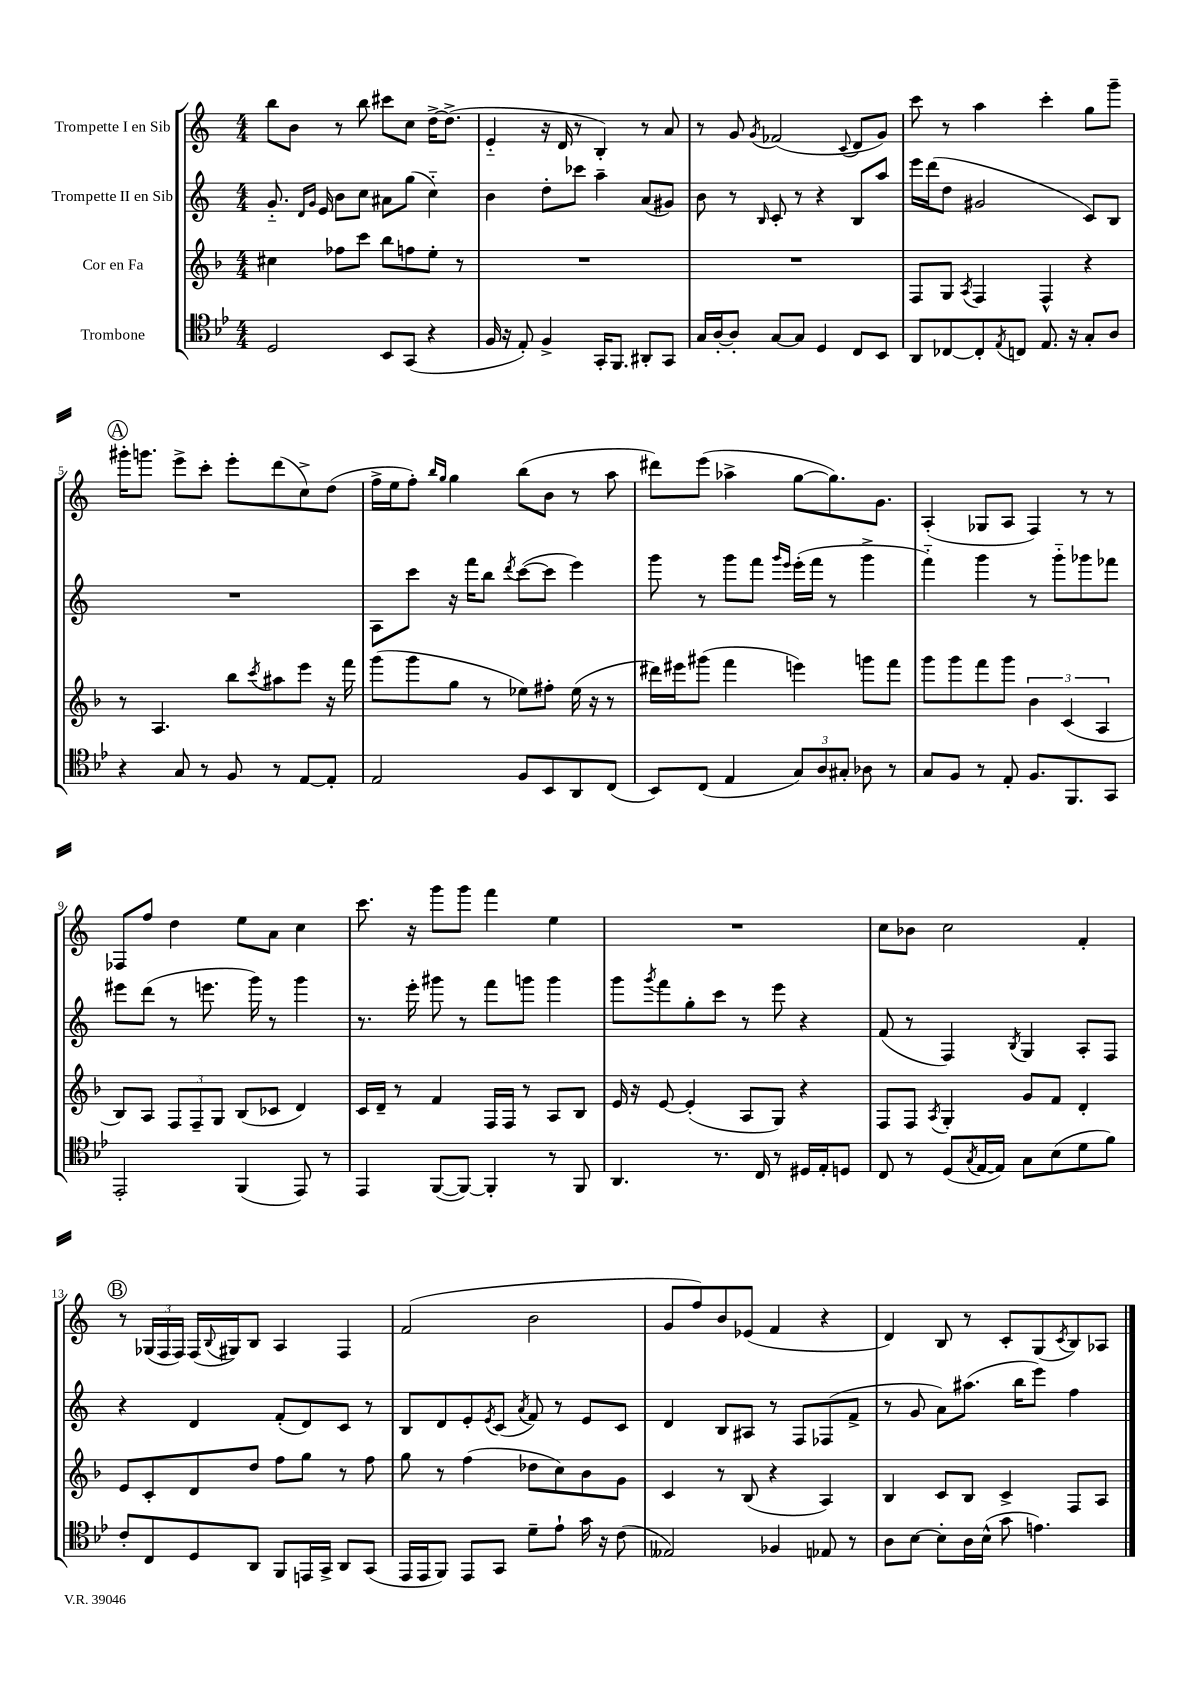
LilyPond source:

<<
\new StaffGroup <<
\new Staff = "s0" \with { instrumentName = "Trompette I en Sib" } {
    \clef treble \key c \major \numericTimeSignature \time 4/4
    b''8 b'8 r8 b''8 cis'''8 c''8 d''16~-> d''8.->( |
    e'4-_ r16 d'16 r8 b4-.) r8 a'8 |
    r8 g'8 \acciaccatura { g'8 } fes'2( \appoggiatura { c'8 } d'8 g'8) |
    c'''8 r8 a''4 c'''4-. g''8 g'''8-- |
    \mark \markup { \circle "A" } gis'''16-. g'''8. e'''8-> c'''8-. e'''8-. d'''8( c''8->) d''8( |
    f''16-> e''16 f''8-.) \grace { b''16 g''16 } g''4 b''8( b'8 r8 a''8 |
    dis'''8) e'''8( aes''4-> g''8~ g''8.) g'8. |
    a4-.( ges8 a8 f4) r8 r8 |
    fes8 f''8 d''4 e''8 a'8 c''4 |
    c'''8. r16 g'''8 g'''8 f'''4 e''4 |
    R1 |
    c''8 bes'8 c''2 f'4-. |
    \mark \markup { \circle "B" } r8 \tuplet 3/2 { ges16( f16 f16) } f16( \appoggiatura { b8 } gis16) b8 a4 f4 |
    f'2( b'2 |
    g'8 f''8) b'8 ees'8( f'4 r4 |
    d'4) b8 r8 c'8-. g8( \acciaccatura { c'8 } b8) aes8 \bar "|." |
}
\new Staff = "s1" \with { instrumentName = "Trompette II en Sib" } {
    \clef treble \key c \major \numericTimeSignature \time 4/4
    g'8.-_ \grace { d'16 g'16 } e'16 b'8 c''8 ais'8 g''8( c''4-_) |
    b'4 d''8-. ces'''8 a''4-- a'8( gis'8) |
    b'8 r8 \grace { b16 } c'8-. r8 r4 b8 a''8 |
    e'''16 d'''16( d''8 gis'2 c'8) b8 |
    \mark \markup { \circle "A" } R1 |
    a8 c'''8 r16 f'''16 b''8 \acciaccatura { d'''8 } c'''8~( c'''8 e'''4) |
    g'''8 r8 g'''8 f'''8 \grace { g'''16 e'''16 } e'''16-.( f'''16 r8 g'''4-> |
    f'''4-_) g'''4 r8 g'''8-_ ges'''8 fes'''8 |
    eis'''8 d'''8( r8 e'''8. g'''16) r8 g'''4 |
    r8. e'''16-. gis'''8 r8 f'''8 g'''8 g'''4 |
    g'''8 \acciaccatura { g'''8 } f'''8 g''8-. c'''8 r8 e'''8 r4 |
    f'8( r8 f4) \acciaccatura { b8 } g4 a8-. f8 |
    \mark \markup { \circle "B" } r4 d'4 f'8-.( d'8) c'8 r8 |
    b8 d'8 e'8-. \acciaccatura { e'8 } c'8( \acciaccatura { a'8 } f'8) r8 e'8 c'8 |
    d'4 b8 ais8 r8 f8 fes8( f'8-> |
    r8 g'8 a'8) ais''8.( b''16 e'''8) f''4 \bar "|." |
}
\new Staff = "s2" \with { instrumentName = "Cor en Fa" } {
    \clef treble \key f \major \numericTimeSignature \time 4/4
    cis''4 fes''8 c'''8 bes''8 f''8 e''8-. r8 |
    R1 |
    R1 |
    f8 g8 \acciaccatura { a8 } f4 f4-^ r4 |
    \mark \markup { \circle "A" } r8 a4. bes''8 \acciaccatura { c'''8 } ais''8 e'''8 r16 f'''16 |
    g'''8( g'''8 g''8 r8 ees''8) fis''8-. ees''16( r16 r8 |
    dis'''16) eis'''16 gis'''8( f'''4 e'''4) g'''8 f'''8 |
    g'''8 g'''8 f'''8 g'''8 \tuplet 3/2 { bes'4 c'4( a4 } |
    bes8) a8 \tuplet 3/2 { f8 f8-- g8 } bes8( ces'8 d'4) |
    c'16 d'16-- r8 f'4 f16 f16 r8 a8 bes8 |
    e'16 r16 e'8~ e'4-.( a8 g8) r4 |
    f8 f8 \acciaccatura { a8 } g4-. g'8 f'8 d'4-. |
    \mark \markup { \circle "B" } e'8 c'8-. d'8 d''8 f''8 g''8 r8 f''8 |
    g''8 r8 f''4( des''8 c''8) bes'8 g'8 |
    c'4 r8 bes8( r4 a4) |
    bes4 c'8 bes8 c'4-> f8 a8 \bar "|." |
}
\new Staff = "s3" \with { instrumentName = "Trombone" } {
    \clef tenor \key bes \major \numericTimeSignature \time 4/4
    d2 bes,8 g,8( r4 |
    f16 r16 ees8-.) f4-> g,16-. f,8. ais,8-. g,8 |
    g16 a16~-. a8-. g8~ g8 d4 c8 bes,8 |
    a,8 ces8~ ces8-. \acciaccatura { ees8 } c8 ees8. r16 g8-. a8 |
    \mark \markup { \circle "A" } r4 g8 r8 f8 r8 ees8~ ees8-. |
    ees2 f8 bes,8 a,8 c8( |
    bes,8) c8( ees4 \tuplet 3/2 { g8) a8 gis8-. } aes8 r8 |
    g8 f8 r8 ees8-. f8. f,8. g,8 |
    ees,2-. f,4( ees,8) r8 |
    ees,4 f,8~( f,8~) f,4-. r8 f,8 |
    a,4. r8. c16 r8 dis16 ees16-. d8 |
    c8 r8 d8( \acciaccatura { g8 } ees16~ ees16) g8 bes8( d'8 f'8) |
    \mark \markup { \circle "B" } c'8-. c8 d8 a,8 f,8 e,16 g,16-> a,8 g,8( |
    ees,16 ees,16 f,8) ees,8 g,8 d'8-- ees'8-! g'16 r16 c'8( |
    eeses2) fes4 ees8 r8 |
    a8 bes8~ bes8-. a16 bes16-^( g'8 e'4.) \bar "|." |
}
>>
>>
